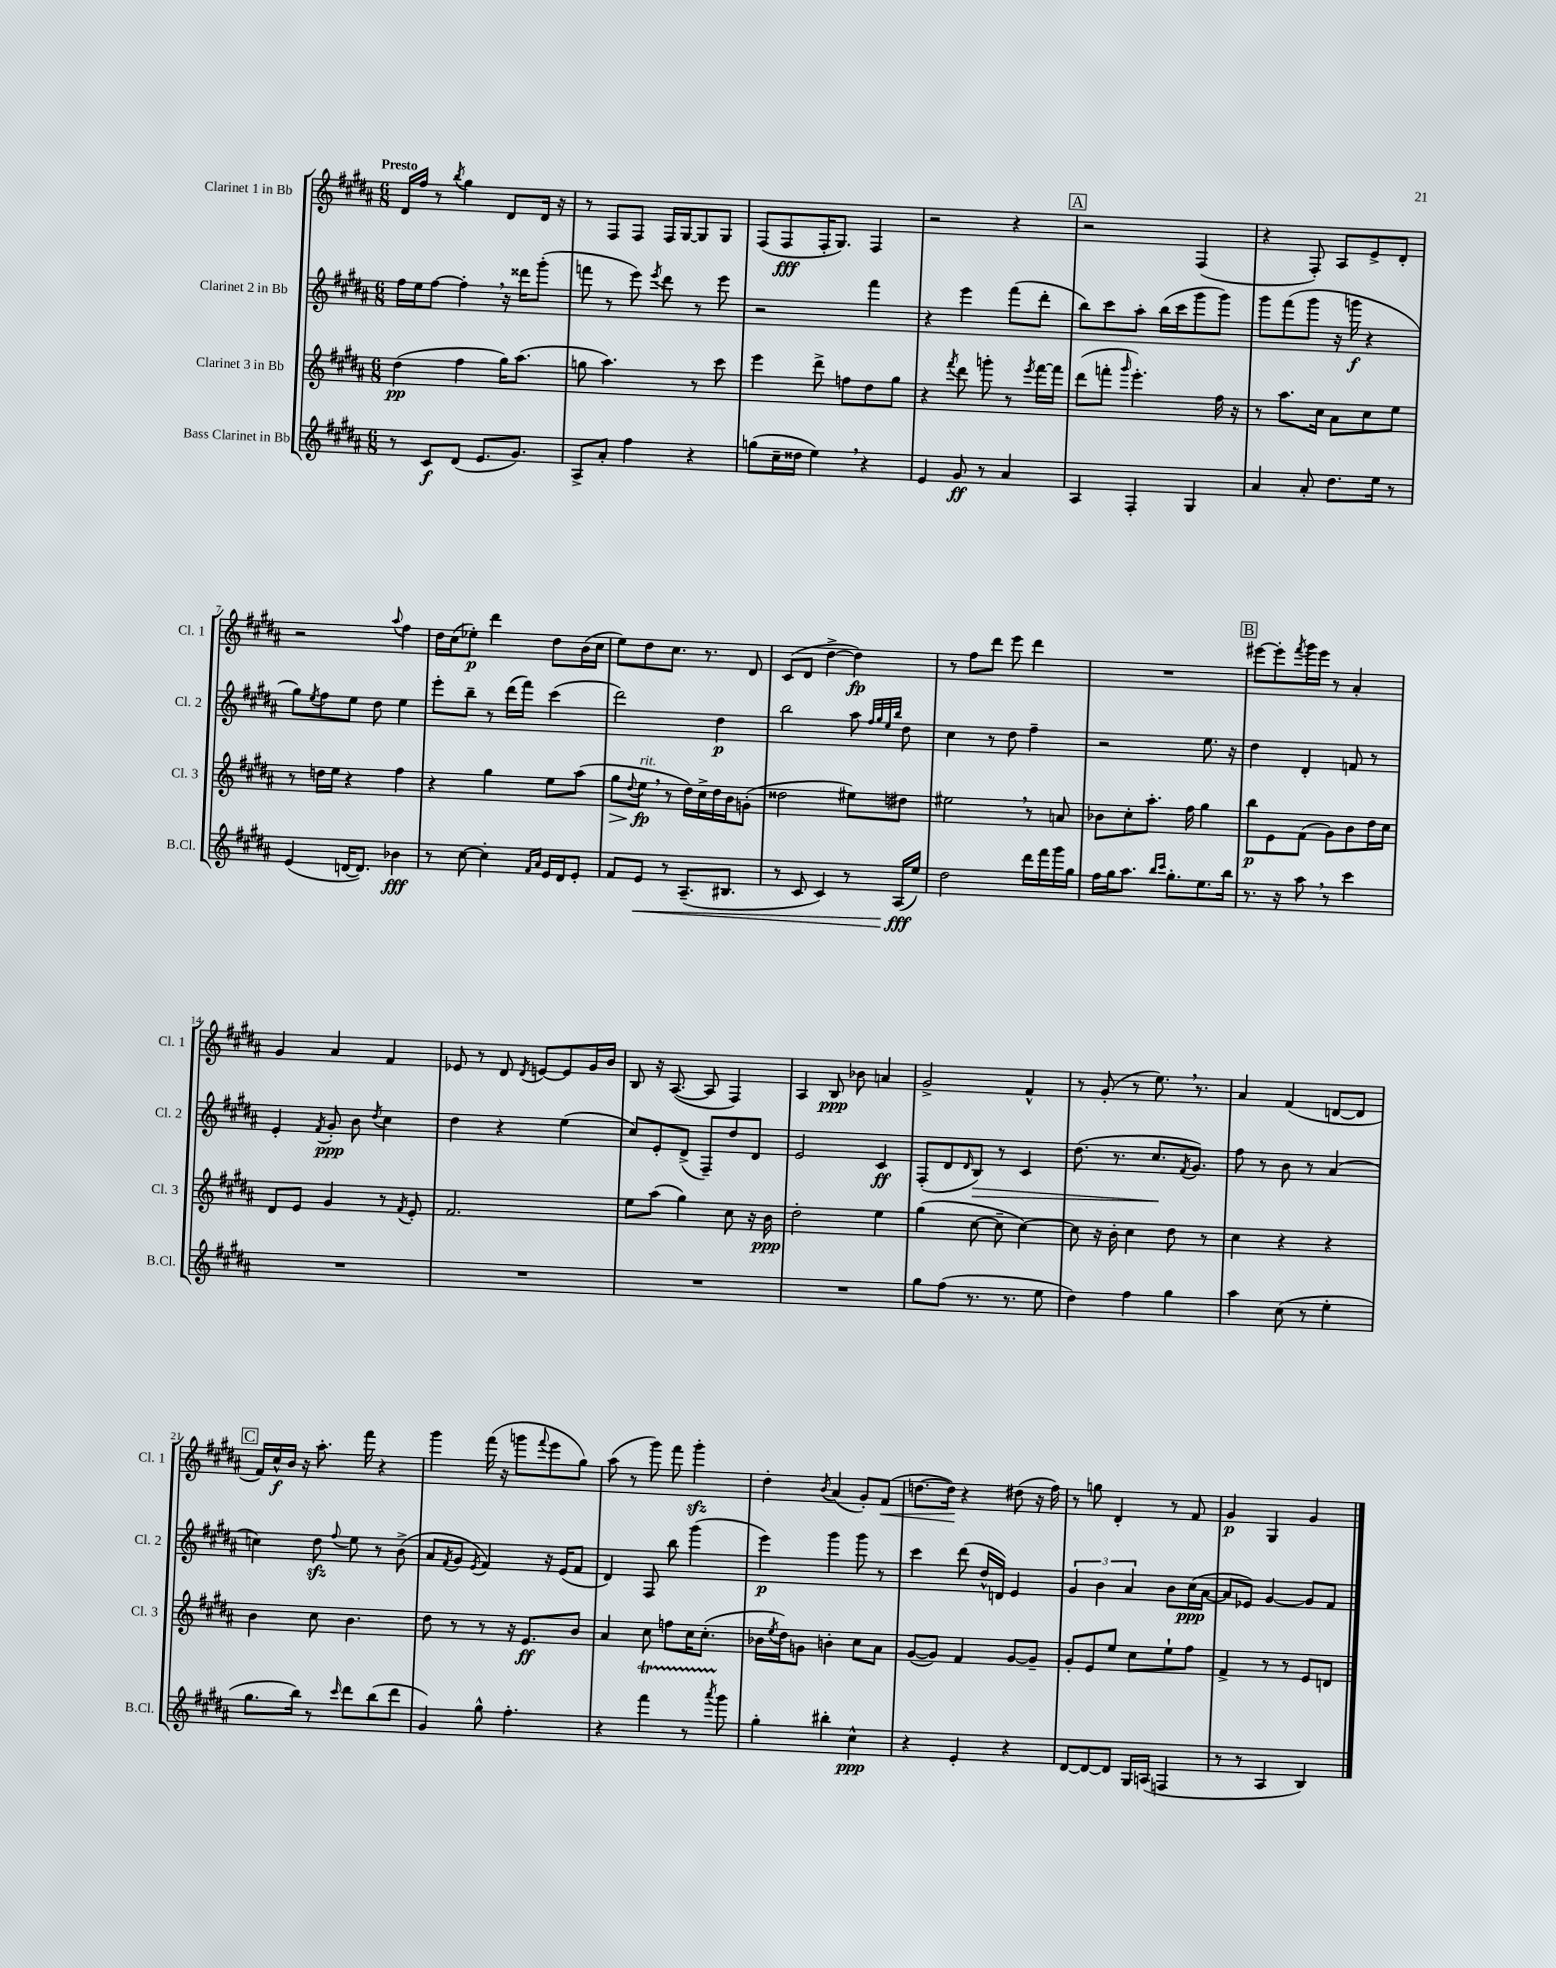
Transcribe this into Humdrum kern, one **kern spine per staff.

**kern	**dynam	**kern	**dynam	**kern	**dynam	**kern	**dynam
*part4	*part4	*part3	*part3	*part2	*part2	*part1	*part1
*staff4	*staff4	*staff3	*staff3	*staff2	*staff2	*staff1	*staff1
*I"Bass Clarinet in Bb	*	*I"Clarinet 3 in Bb	*	*I"Clarinet 2 in Bb	*	*I"Clarinet 1 in Bb	*
*I'B.Cl.	*	*I'Cl. 3	*	*I'Cl. 2	*	*I'Cl. 1	*
*clefG2	*	*clefG2	*	*clefG2	*	*clefG2	*
*k[f#c#g#d#a#]	*	*k[f#c#g#d#a#]	*	*k[f#c#g#d#a#]	*	*k[f#c#g#d#a#]	*
*M6/8	*	*M6/8	*	*M6/8	*	*M6/8	*
=1	=1	=1	=1	=1	=1	=1	=1
!	!	!	!	!	!	!LO:TX:a:B:t=Presto	!
8r	.	(4dd#\	pp	16ff#\LL	.	16d#/LL	.
.	.	.	.	16ee\J	.	16ff#/JJ	.
8c#/L	f	.	.	[8ff#\J	.	8r	.
.	.	.	.	.	.	8qbb/	.
(8d#/J	.	4ff#\	.	4ff#',\]	.	4gg#\	.
8.e/L	.	.	.	.	.	.	.
.	.	16gg#\KL)	.	16r	.	8d#/L	.
8.g#/J)	.	(8.aa#\J	.	16ddd##X\KL	.	.	.
.	.	.	.	(8ggg#'\J	.	16d#/Jk	.
.	.	.	.	.	.	16r	.
=2	=2	=2	=2	=2	=2	=2	=2
8A#^/L	.	8ggn\	.	8fffn\	.	8r	.
8a#'/J	.	4.aa#\)	.	8r	.	8F#/L	.
4ff#\	.	.	.	8eee\)	.	8F#/J	.
.	.	.	.	8qeee/	.	.	.
.	.	.	.	8ddd#\	.	16F#/LL	.
.	.	.	.	.	.	[16G#/J	.
4r	.	8r	.	8r	.	8G#/]	.
.	.	8ccc#\	.	8eee\	.	8G#/J	.
=3	=3	=3	=3	=3	=3	=3	=3
(8ggn\L	.	4eee\	.	2r	.	(8F#/L	.
16cc#~\L	.	.	.	.	.	8F#/	fff
16dd##X\JJ	.	.	.	.	.	.	.
4ee,\)	.	8ddd#^\	.	.	.	16F#'/K	.
.	.	.	.	.	.	8.G#/J)	.
.	.	8ffn\L	.	.	.	.	.
4r	.	8dd#\	.	4fff#\	.	4F#/	.
.	.	8gg#\J	.	.	.	.	.
=4	=4	=4	=4	=4	=4	=4	=4
4e/	.	4r	.	4r	.	2r	.
.	.	8qfff#/	.	.	.	.	.
8g#/	ff	8ddd#\	.	4eee\	.	.	.
8r	.	8gggn'\	.	.	.	.	.
4a#/	.	8r	.	(8fff#\L	.	4r	.
.	.	8qeee/	.	.	.	.	.
.	.	[16fff#\LL	.	8ddd#'\J	.	.	.
.	.	16fff#\JJ]	.	.	.	.	.
!!LO:REH:place=s1:t=A
=5	=5	=5	=5	=5	=5	=5	=5
4A#/	.	(8ddd#\L	.	8bb\L)	.	2r	.
.	.	8fffn'\J	.	8ccc#\	.	.	.
.	.	16qqggg#/	.	.	.	.	.
4F#'/	.	4.eee'\)	.	8aa#'\J	.	.	.
.	.	.	.	(16bb\LL	.	.	.
.	.	.	.	16ccc#\J	.	.	.
4G#/	.	.	.	8ggg#\	.	(4F#/	.
.	.	16ff#\	.	8ggg#\J)	.	.	.
.	.	16r	.	.	.	.	.
=6	=6	=6	=6	=6	=6	=6	=6
4a#/	.	8r	.	8ggg#\L	.	4r	.
.	.	8.aa#\L	.	(8fff#\	.	.	.
8a#'/	.	.	.	8ggg#\J	.	8F#'/)	.
.	.	16cc#\Jk	.	.	.	.	.
8.dd#\L	.	8a#\L	.	16r	.	8A#/L	.
.	.	.	.	16gggn\	f	.	.
.	.	8cc#\	.	4r	.	8e^/	.
16ee\Jk	.	.	.	.	.	.	.
8r	.	8ee\J	.	.	.	8d#'/J	.
!!LO:LB:g=z
=7	=7	=7	=7	=7	=7	=7	=7
(4e/	.	8r	.	8gg#\L)	.	2r	.
.	.	.	.	8qee/	.	.	.
.	.	16ddn\LL	.	8ff#\	.	.	.
.	.	16ee\JJ	.	.	.	.	.
[16dn/KL	.	4r	.	8ee\J	.	.	.
8.d/J])	.	.	.	.	.	.	.
.	.	.	.	8dd#\	.	.	.
.	.	.	.	.	.	8qqaa#/	.
4b-X\	fff	4ff#\	.	4ee\	.	4ff#\	.
=8	=8	=8	=8	=8	=8	=8	=8
8r	.	4r	.	8eee'\L	.	16dd#\LL	.
.	.	.	.	.	.	(16cc#\J	.
[8cc#\	.	.	.	8bb~\J	.	8ee-X'\J)	p
4cc#'\]	.	4gg#\	.	8r	.	4ddd#\	.
.	.	.	.	(16ddd#\LL	.	.	.
.	.	.	.	16fff#\JJ)	.	.	.
16qqf#/LL	.	.	.	.	.	.	.
16qqa#/JJ	.	.	.	.	.	.	.
16e/LL	.	8ee\L	.	(4ccc#\	.	8dd#\L	.
16d#/J	.	.	.	.	.	.	.
8e'/J	.	(8aa#\J	.	.	.	(16b\L	.
.	.	.	.	.	.	16cc#\JJ	.
=9	=9	=9	=9	=9	=9	=9	=9
!	!	!	!LO:HP:b	!	!	!	!
8f#/L	.	8gg#\L	>	2ddd#\)	.	8ee\L)	.
.	.	8qqdd#/	.	.	.	.	.
!	!	!LO:TX:a:i:t=rit.	!	!	!	!	!
!	!LO:HP:b	!	!	!	!	!	!
8e/J	<	8ee,\J	fp	.	.	8dd#\	.
8r	.	8r	]	.	.	8.cc#\J	.
(8.A#~/L	.	16dd#\LL)	.	.	.	.	.
.	.	16cc#^\	.	.	.	8.r	.
.	.	16dd#\	.	4dd#\	p	.	.
8.B#X/J	.	16b\J	.	.	.	.	.
.	.	(8gn'\J	.	.	.	8d#/	.
=10	=10	=10	=10	=10	=10	=10	=10
8r	.	2dd##X\	.	2bb\	.	(8c#/L	.
8c#/	.	.	.	.	.	8d#/J	.
4c#/)	.	.	.	.	.	[4dd#^\	.
8r	.	8ee#X\L)	.	8aa#\	.	4dd#\])	fp
.	.	.	.	32qqff#/LLL	.	.	.
.	.	.	.	32qqgg#/	.	.	.
.	.	.	.	32qqee/	.	.	.
.	.	.	.	32qqbb/JJJ	.	.	.
(16A#/LL	fff	8dd#X\J	.	8dd#\	.	.	.
16ee/JJ)	[	.	.	.	.	.	.
=11	=11	=11	=11	=11	=11	=11	=11
2dd#\	.	2ee#X,\	.	4cc#\	.	8r	.
.	.	.	.	.	.	8ff#\L	.
.	.	.	.	8r	.	8ddd#\J	.
.	.	.	.	8dd#\	.	8eee\	.
16ddd#\LL	.	8r	.	4ff#~\	.	4ddd#\	.
16fff#\	.	.	.	.	.	.	.
16ggg#\	.	8an/	.	.	.	.	.
16gg#\JJ	.	.	.	.	.	.	.
=12	=12	=12	=12	=12	=12	=12	=12
16ff#\LL	.	8b-X\L	.	2r	.	2.r	.
16gg#\J	.	.	.	.	.	.	.
8.aa#\J	.	8cc#'\	.	.	.	.	.
.	.	8.aa#'\J	.	.	.	.	.
16qqbb/LL	.	.	.	.	.	.	.
16qqccc#/JJ	.	.	.	.	.	.	.
8.gg#'\L	.	.	.	.	.	.	.
.	.	16ff#\	.	.	.	.	.
8.ee\	.	4gg#\	.	8.ee\	.	.	.
16bb\Jk	.	.	.	16r	.	.	.
!!LO:REH:place=s1:t=B
=13	=13	=13	=13	=13	=13	=13	=13
8.r	.	8bb\L	p	4dd#\	.	[8eee#X\L	.
.	.	8e\	.	.	.	8eee#'\]	.
16r	.	.	.	.	.	.	.
.	.	.	.	.	.	8qfff#/	.
8aa#,\	.	(8f#\J	.	4d#'/	.	16ggg#\L	.
.	.	.	.	.	.	16eee#\JJ	.
8r	.	8g#\L)	.	.	.	8r	.
4ccc#\	.	8b\	.	8fn/	.	4a#'/	.
.	.	16dd#\L	.	8r	.	.	.
.	.	16cc#\JJ	.	.	.	.	.
!!LO:LB:g=z
=14	=14	=14	=14	=14	=14	=14	=14
2.r	.	8d#/L	.	4e'/	.	4g#/	.
.	.	8e/J	.	.	.	.	.
.	.	.	.	8qf#/	.	.	.
.	.	4g#/	.	8g#'/	ppp	4a#/	.
.	.	.	.	8b\	.	.	.
.	.	.	.	8qdd#/	.	.	.
.	.	8r	.	4cc#\	.	4f#/	.
.	.	8qf#/	.	.	.	.	.
.	.	8e'/	.	.	.	.	.
=15	=15	=15	=15	=15	=15	=15	=15
2.r	.	2.f#/	.	4dd#\	.	8e-X/	.
.	.	.	.	.	.	8r	.
.	.	.	.	4r	.	8d#/	.
.	.	.	.	.	.	8qd#/	.
.	.	.	.	.	.	[8en/L	.
.	.	.	.	(4ee\	.	8e/]	.
.	.	.	.	.	.	16g#/L	.
.	.	.	.	.	.	16b/JJ	.
=16	=16	=16	=16	=16	=16	=16	=16
2.r	.	8ee\L	.	8cc#/L)	.	8B/	.
.	.	(8aa#\J	.	8e'/	.	16r	.
.	.	.	.	.	.	([8.A#/	.
.	.	4gg#\)	.	(8d#^/J	.	.	.
.	.	.	.	8F#~/L)	.	8A#/]	.
.	.	8cc#\	.	8dd#/	.	4F#/)	.
.	.	16r	.	8d#/J	.	.	.
.	.	16b\	ppp	.	.	.	.
=17	=17	=17	=17	=17	=17	=17	=17
2.r	.	2dd#'\	.	2e/	.	4A#/	.
.	.	.	.	.	.	8B/	ppp
.	.	.	.	.	.	8b-X\	.
.	.	4ee\	.	4c#/	ff	4an/	.
=18	=18	=18	=18	=18	=18	=18	=18
8gg#\L	.	(4gg#\	.	(8F#'/L	.	2g#^/	.
(8ff#\J	.	.	.	8d#/	.	.	.
.	.	.	.	16qqd#/	.	.	.
!	!	!	!	!	!LO:HP:b	!	!
8.r	.	[8cc#\	.	8B/J)	>	.	.
.	.	8cc#~\]	.	8r	.	.	.
8.r	.	.	.	.	.	.	.
.	.	[4cc#\)	.	4c#/	.	4f#^^/	.
8ee\	.	.	.	.	.	.	.
=19	=19	=19	=19	=19	=19	=19	=19
4dd#\)	.	8cc#\]	.	(8.dd#\	.	8r	.
.	.	16r	.	.	.	(8g#'/	.
.	.	16b'\	.	8.r	.	.	.
4ff#\	.	4cc#\	.	.	.	8r	.
.	.	.	.	8.cc#/L	.	8.ee,\)	.
4gg#\	.	8dd#\	.	.	.	.	.
.	.	.	.	8qf#/	.	.	.
.	.	.	.	8.g#/J)	]	8.r	.
.	.	8r	.	.	.	.	.
=20	=20	=20	=20	=20	=20	=20	=20
4aa#\	.	4cc#\	.	8ff#\	.	4a#/	.
.	.	.	.	8r	.	.	.
(8cc#\	.	4r	.	8b\	.	(4f#/	.
8r	.	.	.	8r	.	.	.
4ee'\	.	4r	.	(4a#/	.	[8dn/L	.
.	.	.	.	.	.	8d/J]	.
!!LO:LB:g=z
!!LO:REH:place=s1:t=C
=21	=21	=21	=21	=21	=21	=21	=21
8.gg#\L	.	4b\	.	4ccn\)	.	16f#/LL)	.
.	.	.	.	.	.	16cc#^^/	f
.	.	.	.	.	.	16b/JJ	.
16bb\Jk)	.	.	.	.	.	16r	.
8r	.	8cc#\	.	8dd#zz\	.	8.aa#'\	.
16qqccc#/	.	.	.	8qqff#/	.	.	.
8ddd#\L	.	4.b\	.	8ee\	.	.	.
.	.	.	.	.	.	16fff#\	.
(8bb\	.	.	.	8r	.	4r	.
8ddd#\J	.	.	.	(8b^\	.	.	.
=22	=22	=22	=22	=22	=22	=22	=22
4g#/)	.	8dd#\	.	8a#/L	.	4ggg#\	.
.	.	.	.	8qf#/	.	.	.
.	.	8r	.	8g#/J	.	.	.
.	.	.	.	8qe/	.	.	.
8gg#^^\	.	8r	.	4f#/)	.	(16fff#\	.
.	.	.	.	.	.	16r	.
4.ff#'\	.	16r	.	.	.	8gggn\L	.
.	.	8.e/L	ff	.	.	.	.
.	.	.	.	.	.	8qqfff#/	.
.	.	.	.	16r	.	8eee\	.
.	.	.	.	(16e/KL	.	.	.
.	.	8b/J	.	8f#/J	.	8gg#\J)	.
=23	=23	=23	=23	=23	=23	=23	=23
4r	.	4a#/	.	4d#/)	.	(8aa#\	.
.	.	.	.	.	.	8r	.
4fff#T\	.	8cc#\	.	8F#/	.	8ggg#\)	.
.	.	8ffn\L	.	8bb\	.	8fff#\	.
8r	.	16cc#\K	.	(4ggg#\	.	4ggg#zz'\	.
.	.	(8.cc#'\J	.	.	.	.	.
8qaaa#/	.	.	.	.	.	.	.
8ggg#\	.	.	.	.	.	.	.
=24	=24	=24	=24	=24	=24	=24	=24
4gg#'\	.	16b-X\LL	.	4eee\)	p	4dd#'\	.
.	.	8qee/	.	.	.	.	.
.	.	16dd#\J)	.	.	.	.	.
.	.	8gn\J	.	.	.	.	.
.	.	.	.	.	.	8qb/	.
4bb#X'\	.	4bn'\	.	4ggg#\	.	(4a#/	.
4cc#^^\	ppp	8cc#\L	.	8ggg#\	.	8g#'/L)	.
!	!	!	!	!	!	!	!LO:HP:b
.	.	8a#\J	.	8r	.	(8f#/J	<
=25	=25	=25	=25	=25	=25	=25	=25
4r	.	([8g#/L	.	4ccc#\	.	[8.ddn\L	.
.	.	8g#/J])	.	.	.	.	.
.	.	.	.	.	.	16dd\Jk])	.
4e'/	.	4f#/	.	(8ddd#\	.	4r	[
.	.	.	.	16dd#^^/LL	.	.	.
.	.	.	.	16dn/JJ)	.	.	.
4r	.	[8g#/L	.	4e/	.	(8dd#X\	.
.	.	8g#~/J]	.	.	.	16r	.
.	.	.	.	.	.	16ff#\)	.
=26	=26	=26	=26	=26	=26	=26	=26
[8d#/L	.	8g#'/L	.	6g#/	.	8r	.
8d#/_	.	8e/	.	.	.	8ggn\	.
.	.	.	.	6b\	.	.	.
8d#/J]	.	8ee/J	.	.	.	4d#'/	.
.	.	.	.	6a#/	.	.	.
16G#/LL	.	8cc#\L	.	.	.	.	.
(16An/JJ	.	.	.	.	.	.	.
4Fn/	.	8ee`\	.	8b\L	.	8r	.
.	.	8ff#\J	.	(16cc#\L	ppp	8f#/	.
.	.	.	.	[16a#\JJ	.	.	.
=27	=27	=27	=27	=27	=27	=27	=27
8r	.	4f#^/	.	8a#/L]	.	4g#/	p
8r	.	.	.	8e-X/J)	.	.	.
4A#/	.	8r	.	[4g#/	.	4G#/	.
.	.	8r	.	.	.	.	.
4B/)	.	8e/L	.	8g#/L]	.	4g#/	.
.	.	8dn/J	.	8f#/J	.	.	.
==	==	==	==	==	==	==	==
*-	*-	*-	*-	*-	*-	*-	*-
